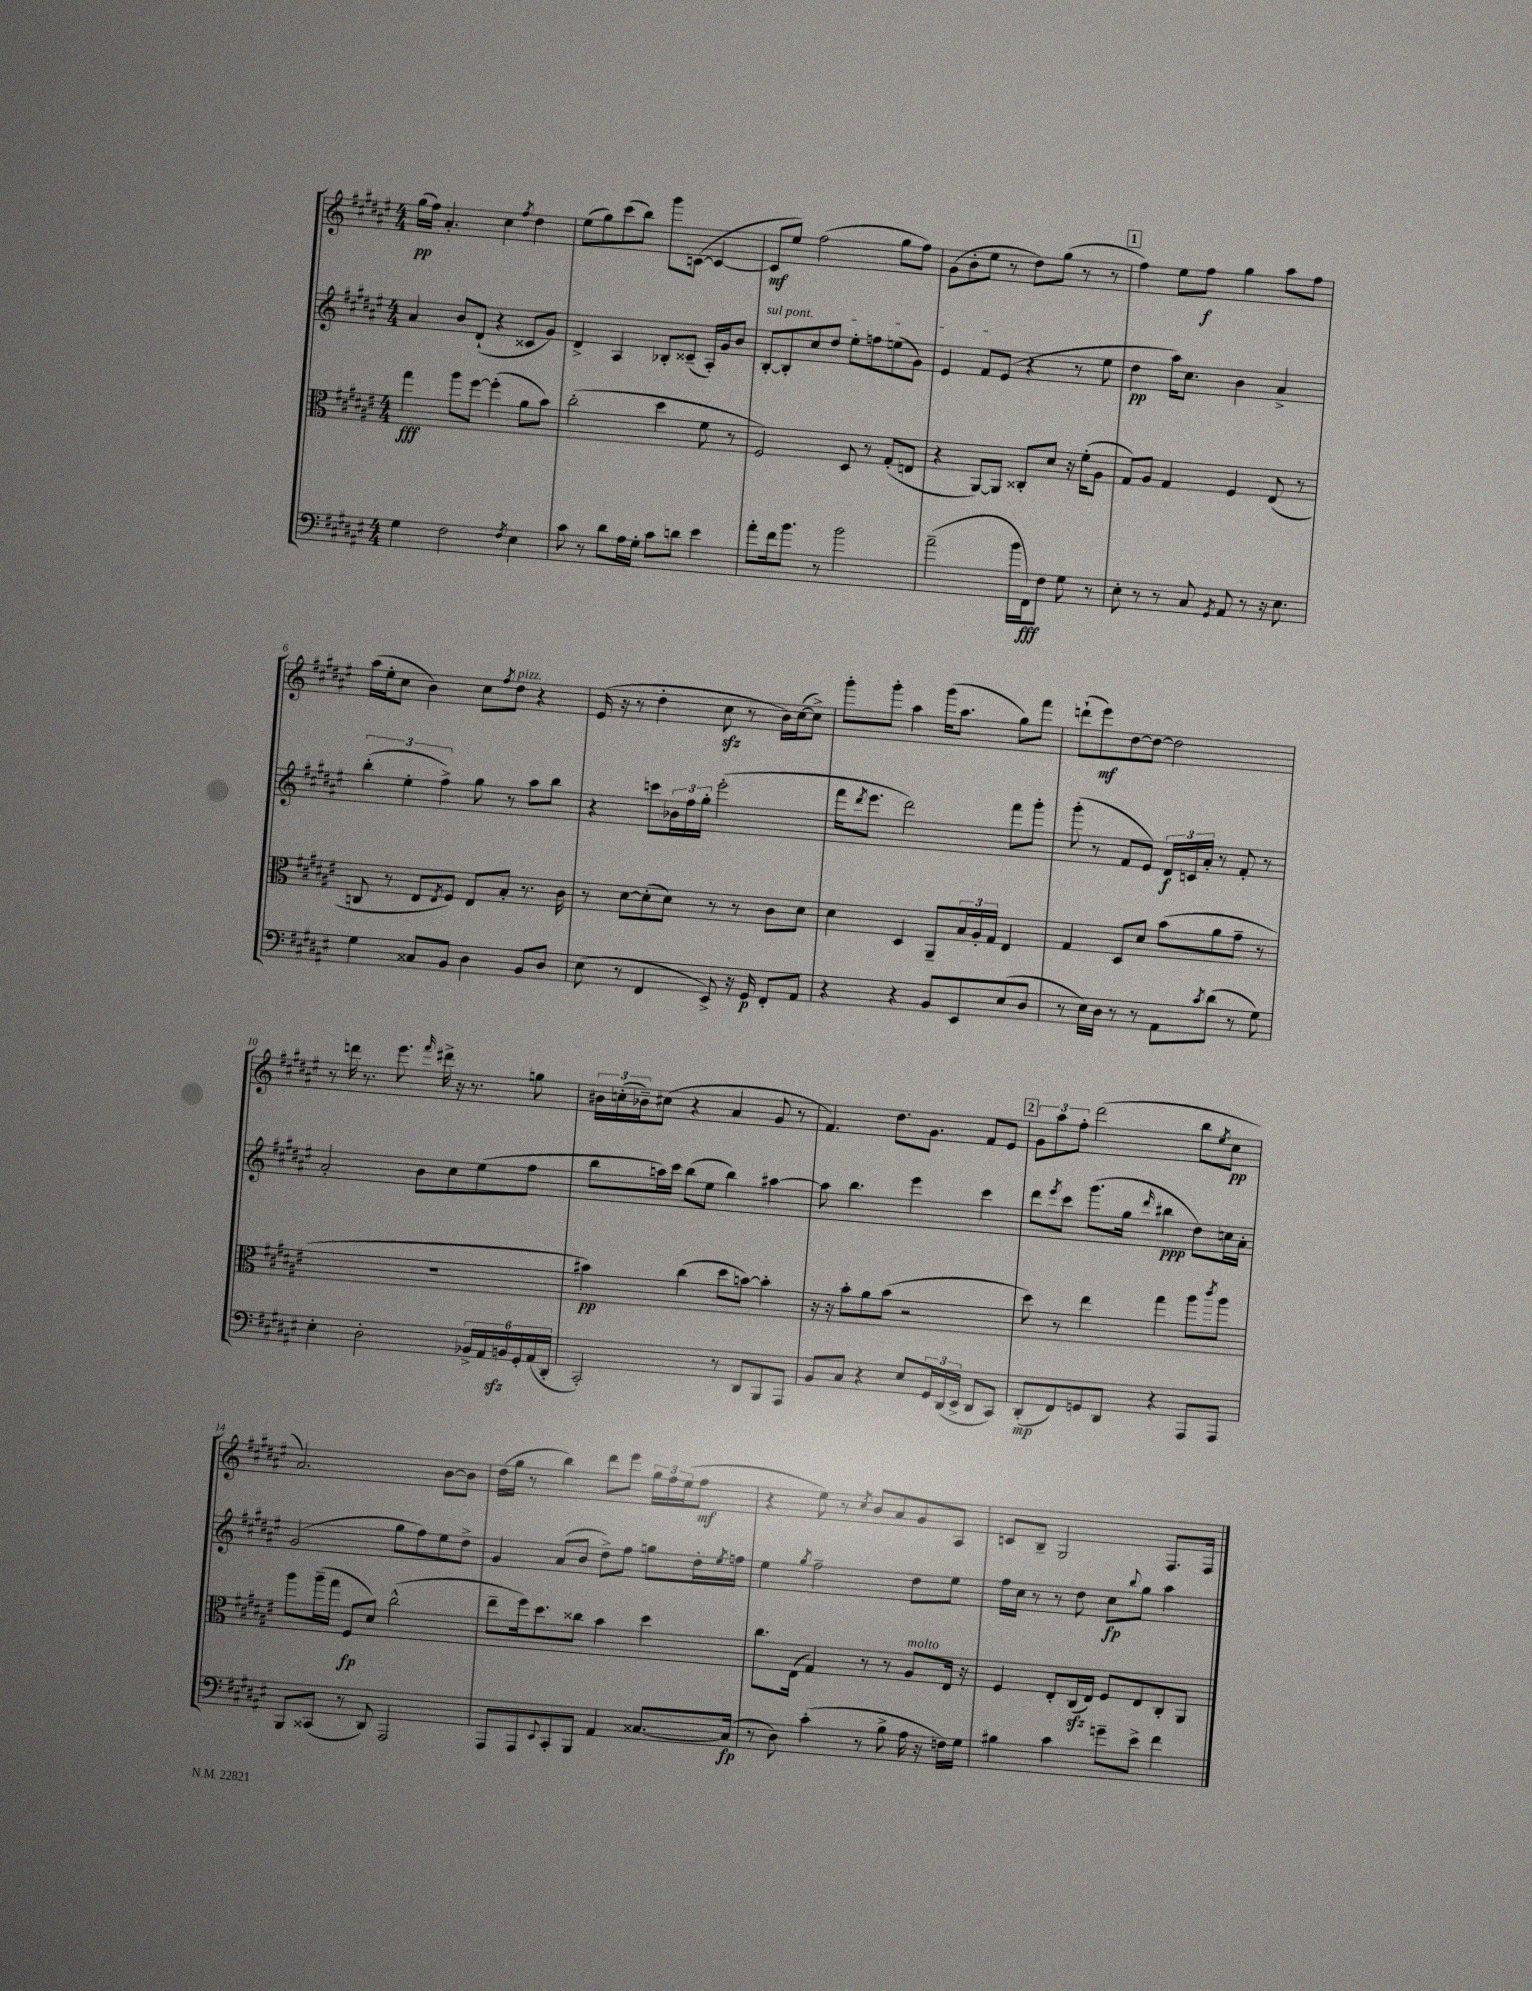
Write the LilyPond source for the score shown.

<<
\new StaffGroup <<
\new Staff = "s0" {
    \clef treble \key fis \major \numericTimeSignature \time 4/4
    gis''16\pp( fis''16) ais'4.-. cis''4 \acciaccatura { fis''8 } dis''4 |
    eis''8( gis''8) cis'''8( b''8) gis'''8 c'8~( c'4~ |
    c'8\mf eis''8) fis''2( gis''8 fis''8) |
    gis'8( b'8-. eis''8 r8 dis''8) gis''8( r8 r8 |
    \mark \markup { \box "1" } fis''4) eis''8 fis''8\f gis''4 ais''8 fis''8 |
    ais''16( eis''16-. cis''8 b'4) cis''8 \acciaccatura { fis''8 } dis''8^\markup { \italic "pizz." } r4 |
    eis'16( r16 r8 dis''4-. cis''8\sfz r8 b'16) cis''16~( cis''8->) |
    gis'''8-. gis'''8-. ais''4 gis'''16( ais''8. gis''8) fis'''8 |
    d'''8-!( eis'''8\mf) dis''8~ dis''8~ dis''2 |
    r8 d'''16 r8. eis'''8. \grace { fis'''16 } dis'''16-> r16 r8. g''8 |
    \tuplet 3/2 { bis'16 c''16-.( bes'16--) } cis''8( r4 ais'4 gis'8 r8 |
    fis'4.) dis''8. gis'8. fis'8 eis'8 |
    \mark \markup { \box "2" } \tuplet 3/2 { gis'8 ais''8 fis''8-. } dis'''2( b''8 \acciaccatura { eis''8 } cis''8\pp |
    ais'2.) b'8~ b'8 |
    dis''16( gis''16 r8 b''4) dis'''8 eis'''8 \tuplet 3/2 { gis''16 fis''16 eis''16( } fis''8\mf |
    r4 eis''8) r8 \acciaccatura { cis''8 } b'8 ais'8 gis'8 ais8 |
    c'8 b8-- gis2 fis8. fis16 \bar "|." |
}
\new Staff = "s1" {
    \clef treble \key fis \major \numericTimeSignature \time 4/4
    ais'4 b'8 dis'8-!( r4 cisis'8 gis'8) |
    dis'4-> ais4 bes8-. cisis'8--( ais16-.) gis'16 b'8 |
    \once \override TextSpanner.bound-details.left.text = \markup { \italic "sul pont." } b8~-.\startTextSpan b8-. cis''8 dis''8 eis''8-. f''8 e''8( gis'8) |
    eis'4 fis'8 eis'8\stopTextSpan( r4 r8 eis''8 |
    \mark \markup { \box "1" } dis''4\pp ais''16) cis''8. b'4 ais'4-> |
    \tuplet 3/2 { b''4-.( eis''4-. fis''4->) } gis''8 r8 ais''8 b''8 |
    r4 c'''8 \tuplet 3/2 { bes'16 fis''16 gis''16-. } eis'''2-.( |
    fis'''16 \acciaccatura { dis'''8 } eis'''8. dis'''2) fis'''8 gis'''8-. |
    gis'''8-.( r8 fis'8 eis'8) \tuplet 3/2 { dis'16\f c'16 ais'16-. } r8 fis'8-. r8 |
    ais'2-. b'8 cis''8 eis''8( fis''8 |
    b''8 a''16) cis'''16 b''8( eis''8 b''4) ais''4~ |
    ais''8 b''4. eis'''4 cis'''4 |
    \mark \markup { \box "2" } dis'''8 \acciaccatura { eis'''8 } cis'''8 gis'''8.( gis''16 \grace { dis'''16 } bis''4\ppp dis''8) c''16 ais'16-. |
    gis'2( gis''8 fis''8) eis''8 dis''8-> |
    gis'4 ais'8( b'8 dis''8->) fis''8 g''8 dis''16-. \acciaccatura { eis''8 } f''16 |
    eis''4 \acciaccatura { gis''8 } fis''2-- dis''8 eis''8 |
    fis''16 cis''16 r8 r8 dis''8 cis''8\fp \appoggiatura { b''8 } gis''8 ais''4 \bar "|." |
}
\new Staff = "s2" {
    \clef alto \key fis \major \numericTimeSignature \time 4/4
    gis''4\fff ais''8 fis''8~ fis''4-.( ais'8 b'8) |
    cis''2-.( dis''4 fis'8 r8 |
    fis2) dis8 r8 gis8-.( e8 |
    r4 ais,8~) ais,8 cisis8-. dis'8 r16 fis'16-.( ais8 |
    \mark \markup { \box "1" } gis8) ais8 gis4 fis4 eis8( r8 |
    c8 r8 eis8 \acciaccatura { eis8 } fis8) eis8 b8-. r8. cis'16 |
    r8 dis'8~ dis'8-.( dis'8) r8 r8 cis'8 dis'8 |
    dis'4 dis4 ais,8-- \tuplet 3/2 { b16 ais16-. gis16 } eis4 |
    gis4 dis8 dis'8 b'8( ais'8 gis'8-- r8 |
    R1 |
    bis'4\pp) cis''4( dis''8 b'8~) b'4-. |
    r16 r16 b'8-. ais'8 b'8( r2 |
    \mark \markup { \box "2" } dis''8) r8 eis''4 gis''4 ais''8 \acciaccatura { cis'''8 } ais''8 |
    ais''8 ais''16--( gis''16 fis8\fp dis'8) cis''2-^( |
    eis''8-- fis''16) dis''8. cisis''8 b'4 dis''4 |
    cis''8. eis16( gis4) r8 r8 ais8^\markup { \italic "molto" } eis16 r16 |
    fis4 eis8-. cis16\sfz( eis16) fis8 eis8 cis8-. ais,8 \bar "|." |
}
\new Staff = "s3" {
    \clef bass \key fis \major \numericTimeSignature \time 4/4
    gis4 fis2 \acciaccatura { fis8 } eis4 |
    cis'8 r8 dis'8 ais16 gis16-. cis'8 d'8 eis'4 |
    ais'8-. fis'16 b'8. r8 b'2 |
    ais'2--( b'16 fis,16\fff) fis8 gis8 r8 |
    \mark \markup { \box "1" } eis8-. r8 r8 cis8 \acciaccatura { gis,8 } ais,8 r8 r16 eis8. |
    gis4 cisis8 b,8 dis4 b,8 dis8 |
    eis8( r8 fis,4 eis,8->) r16 gis,16\p fis,8-. ais,8 |
    r4 r4 b,8 eis,8 eis8( dis8 |
    r8 eis16) dis16 r8 r8 ais,8 \acciaccatura { cis'8 } dis'8( r8 gis8) |
    eis4-. dis2-. \tuplet 6/4 { bes,16-> ais,16 b,16\sfz gis,16-. ais,16( dis,16-. } |
    cis,2-.) r8 dis,8 b,,8 ais,,8 |
    b,8 cis8 r4 eis8 \tuplet 3/2 { gis,16 dis,16( eis,16-> } dis,8 cis,8) |
    \mark \markup { \box "2" } dis,8-.\mp( fis,8) g,8 dis,8 r4 ais,,8 ais,,8 |
    b,,8 cisis,8( r8 dis,8) ais,,2 |
    ais,,8 ais,,8 \appoggiatura { eis,8 } cis,8-. b,,8 ais,4 cisis8.~ cisis16\fp( |
    r8 dis8) cis'4-.( r8 b8-> ais16 r16 f16) gis16 |
    bis4 cis'4 g'8-- eis'8-> fis'4 \bar "|." |
}
>>
>>
